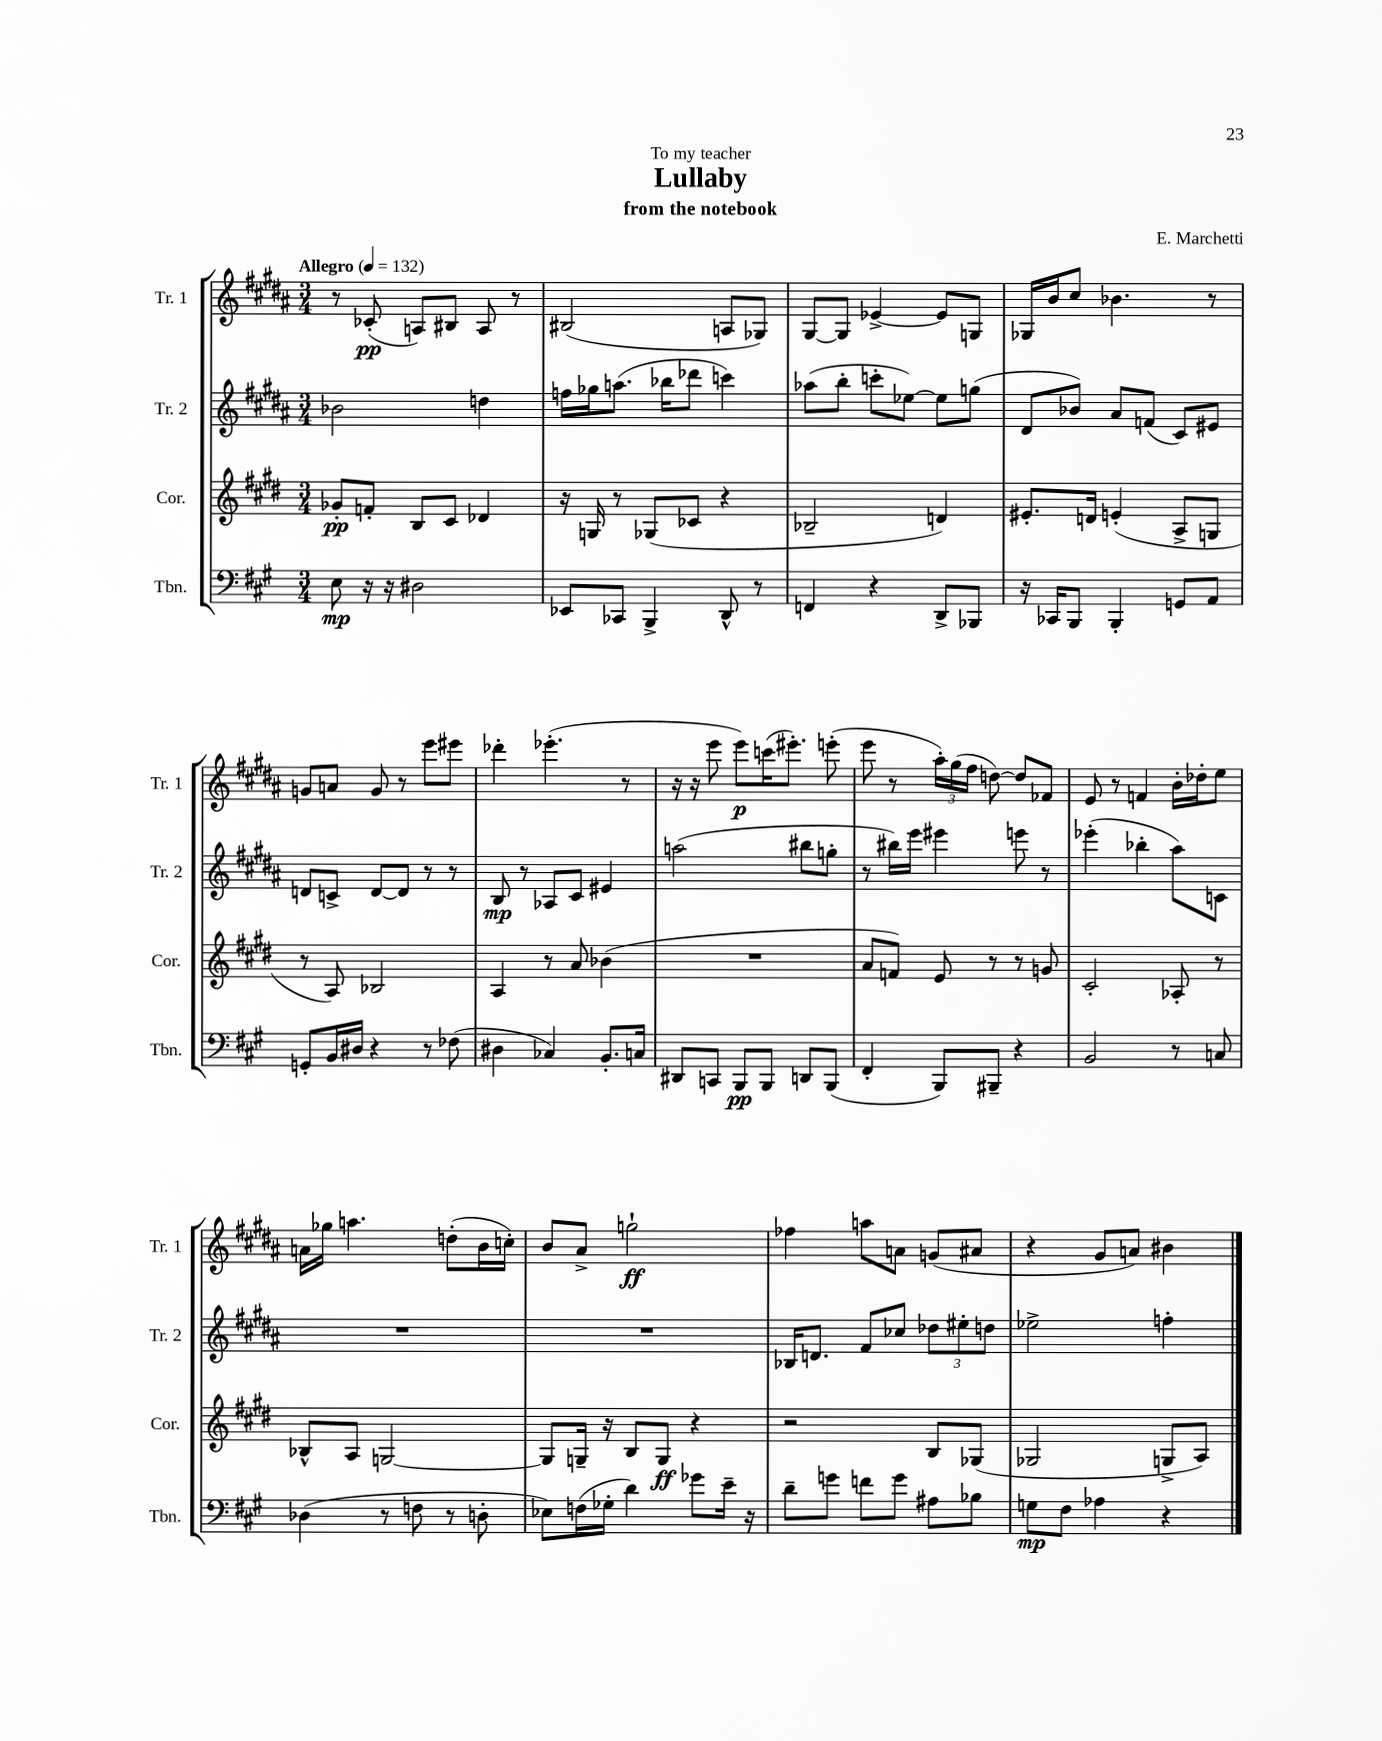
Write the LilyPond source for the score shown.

\header { title = "Lullaby" composer = "E. Marchetti" subtitle = "from the notebook" dedication = "To my teacher" }
<<
\new StaffGroup <<
\new Staff = "s0" \with { instrumentName = "Tr. 1" shortInstrumentName = "Tr. 1" } {
    \clef treble \key b \major \numericTimeSignature \time 3/4 \tempo "Allegro" 4 = 132
    \autoBeamOff r8 ces'8-.\pp( a8[) bis8] a8 r8 |
    bis2( a8[ ges8]) |
    gis8[~ gis8] ees'4~-> ees'8[ g8] |
    ges16[ b'16 cis''8] bes'4. r8 |
    g'8[ a'8] g'8 r8 e'''8[ eis'''8] |
    des'''4-. ees'''4.-.( r8 |
    r16 r16 e'''8 e'''8[\p) c'''16( eis'''8.]-.) e'''8-.( |
    e'''8 r8 \tuplet 3/2 { ais''16[-.) gis''16( fis''16] } d''8~) d''8[ fes'8] |
    e'8 r8 f'4 b'16[-. des''16-. e''8] |
    a'16[ ges''16] a''4. d''8[-.( b'16 c''16]-.) |
    b'8[ ais'8]-> g''2-!\ff |
    fes''4 a''8[ a'8] g'8[( ais'8] |
    r4 gis'8[ a'8]) bis'4 \bar "|." |
}
\new Staff = "s1" \with { instrumentName = "Tr. 2" shortInstrumentName = "Tr. 2" } {
    \clef treble \key b \major \numericTimeSignature \time 3/4
    \autoBeamOff bes'2 d''4 |
    f''16[ ges''16 a''8.]( bes''16[ des'''8] c'''4) |
    aes''8[( b''8]-. c'''8[-. ees''8]~) ees''8[ g''8]( |
    dis'8[ bes'8]) ais'8[ f'8]( cis'8[) eis'8] |
    d'8[ c'8]-> d'8[~ d'8] r8 r8 |
    b8\mp r8 aes8[ cis'8] eis'4 |
    a''2( bis''8[ g''8]-. |
    r8 bis''16[) e'''16] eis'''4 e'''8 r8 |
    ees'''4-.( bes''4-. ais''8[) c'8] |
    R2. |
    R2. |
    bes16[ d'8.] fis'8[ ces''8] \tuplet 3/2 { des''8[ eis''8-. d''8] } |
    ees''2-> f''4-. \bar "|." |
}
\new Staff = "s2" \with { instrumentName = "Cor." shortInstrumentName = "Cor." } {
    \clef treble \key e \major \numericTimeSignature \time 3/4
    \autoBeamOff ges'8[-.\pp f'8]-. b8[ cis'8] des'4 |
    r16 g16 r8 ges8[( ces'8] r4 |
    bes2-- d'4) |
    eis'8.[-. d'16] e'4-.( a8[-> g8] |
    r8 a8) bes2 |
    a4 r8 a'8 bes'4( |
    R2. |
    a'8[ f'8]) e'8 r8 r8 g'8 |
    cis'2-. aes8-. r8 |
    bes8[-^ a8] g2~ |
    g8[ g16]-- r16 b8[ g8]\ff r4 |
    r2 b8[ ges8]( |
    ges2 g8[-> a8]) \bar "|." |
}
\new Staff = "s3" \with { instrumentName = "Tbn." shortInstrumentName = "Tbn." } {
    \clef bass \key a \major \numericTimeSignature \time 3/4
    \autoBeamOff e8\mp r16 r16 dis2 |
    ees,8[ ces,8] b,,4-> d,8-^ r8 |
    f,4 r4 d,8[-> bes,,8] |
    r16 ces,16[ b,,8] b,,4-. g,8[ a,8] |
    g,8[-. b,16 dis16] r4 r8 fes8( |
    dis4 ces4) b,8.[-. c16] |
    dis,8[ c,8] b,,8[\pp b,,8] d,8[ b,,8]( |
    fis,4-. b,,8[) bis,,8]-- r4 |
    b,2 r8 c8 |
    des4( r8 f8 r8 d8-. |
    ees8[) f16( ges16]-. d'4) ges'8[ e'16]-- r16 |
    d'8[-- g'8] f'8[ g'8] ais8[ bes8] |
    g8[\mp fis8] aes4 r4 \bar "|." |
}
>>
>>
\layout { \context { \Score \remove "Bar_number_engraver" } }
